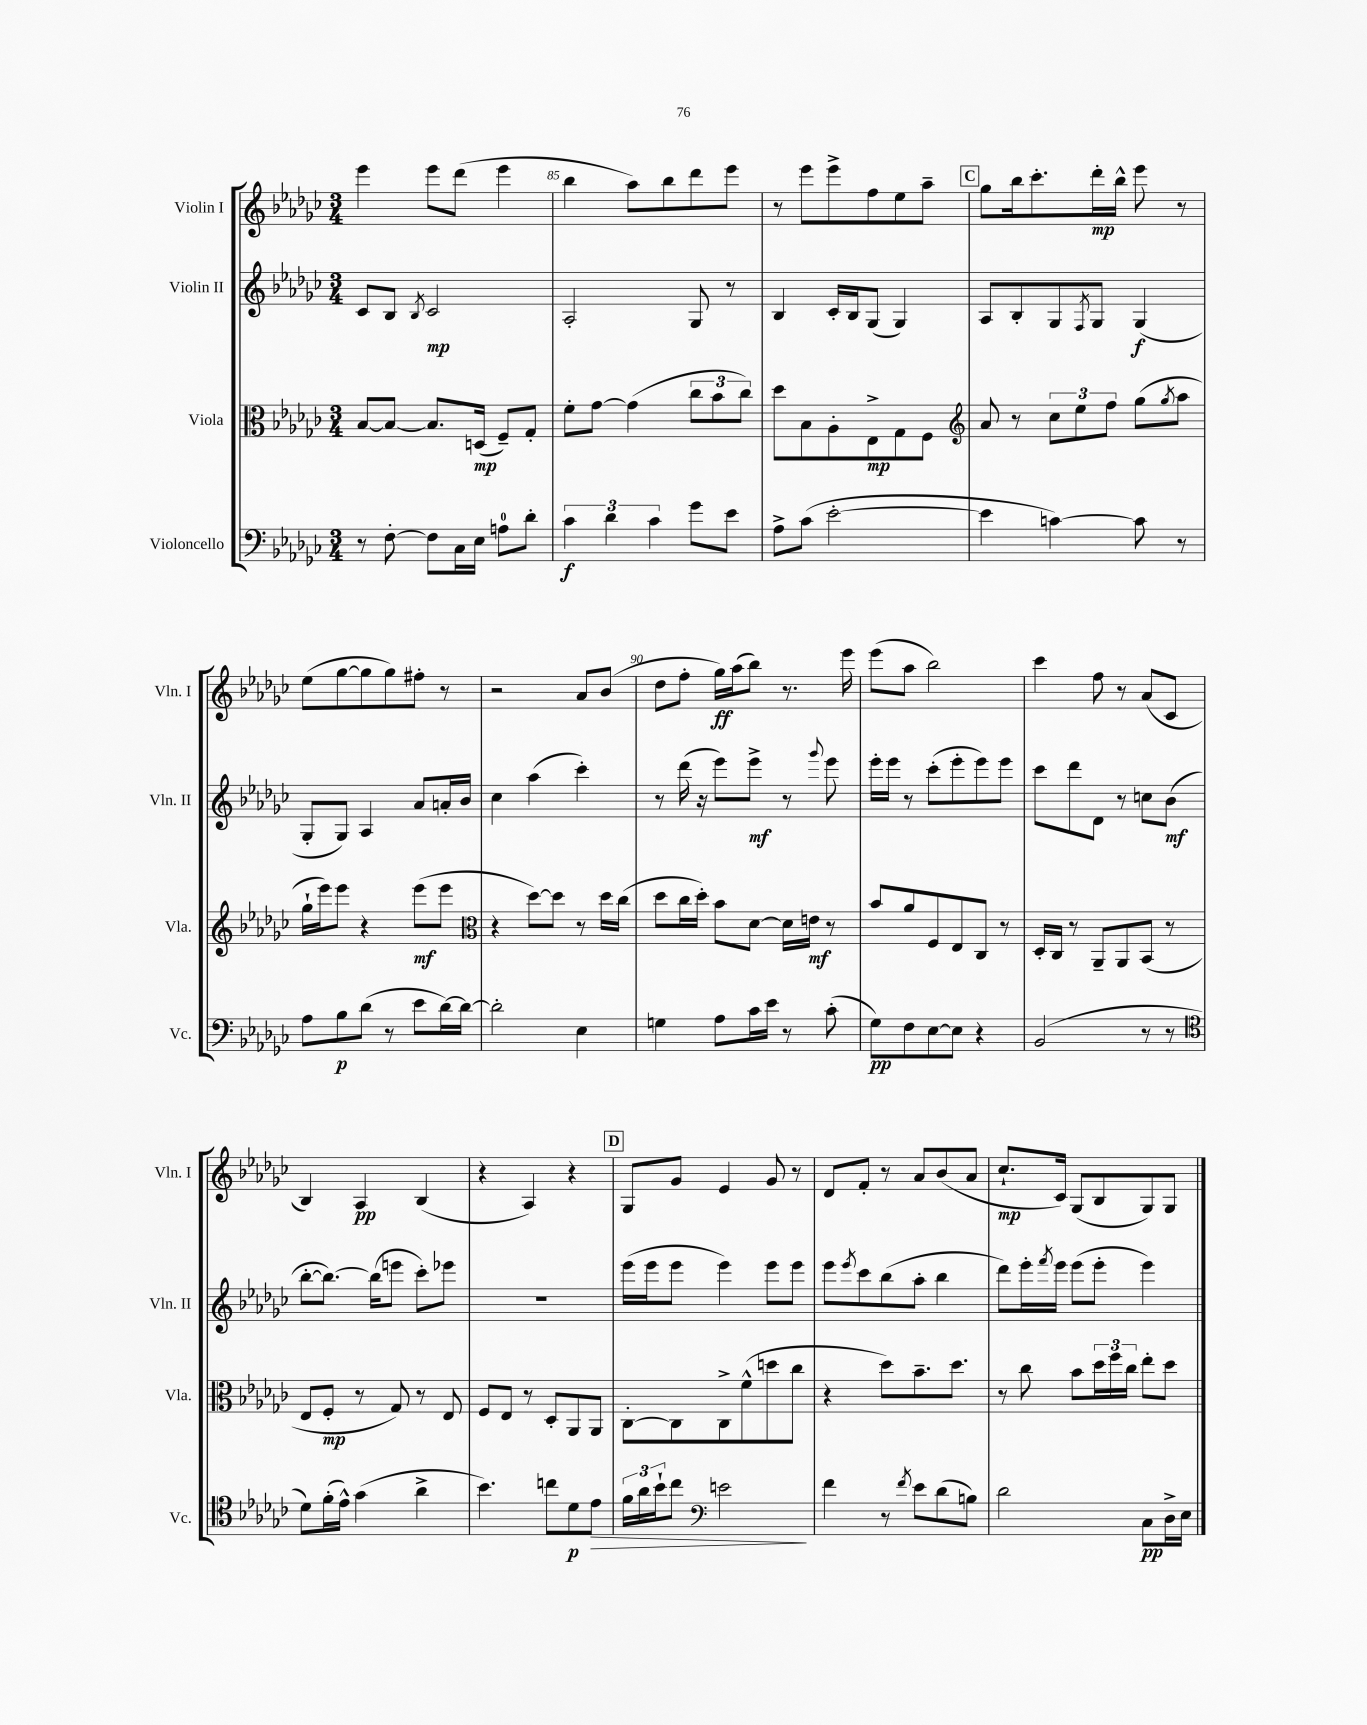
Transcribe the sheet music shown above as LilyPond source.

<<
\new StaffGroup <<
\new Staff = "s0" \with { instrumentName = "Violin I" shortInstrumentName = "Vln. I" } {
    \clef treble \key ges \major \numericTimeSignature \time 3/4
    ees'''4 ees'''8 des'''8( ees'''4 |
    bes''4 aes''8) bes''8 des'''8 ees'''8 |
    r8 ees'''8 ees'''8-> f''8 ees''8 aes''8-- |
    \mark \markup { \box "C" } ges''8 bes''16 ces'''8.-. des'''16-.\mp bes''16-^ ees'''8 r8 |
    ees''8( ges''8~ ges''8 ges''8) fis''8-. r8 |
    r2 aes'8 bes'8( |
    des''8 f''8-. ges''16\ff) aes''16( bes''8) r8. ees'''16 |
    ees'''8( aes''8 bes''2) |
    ces'''4 f''8 r8 aes'8( ces'8 |
    bes4) aes4\pp bes4( |
    r4 aes4) r4 |
    \mark \markup { \box "D" } ges8 ges'8 ees'4 ges'8 r8 |
    des'8 f'8-. r8 aes'8 bes'8( aes'8 |
    ces''8.-!\mp ces'16) ges8( bes8 ges8) ges8 \bar "|." |
}
\new Staff = "s1" \with { instrumentName = "Violin II" shortInstrumentName = "Vln. II" } {
    \clef treble \key ges \major \numericTimeSignature \time 3/4
    ces'8 bes8 \acciaccatura { bes8 } ces'2\mp |
    aes2-. ges8 r8 |
    bes4 ces'16-. bes16 ges8( ges4) |
    \mark \markup { \box "C" } aes8 bes8-. ges8 \acciaccatura { f8 } ges8 ges4\f( |
    ges8-. ges8) aes4 aes'8 a'16-. bes'16 |
    ces''4 aes''4( ces'''4-.) |
    r8 des'''16( r16 ees'''8) ees'''8->\mf r8 \appoggiatura { ges'''8 } ees'''8 |
    ees'''16-. ees'''16 r8 ces'''8-.( ees'''8-. ees'''8) ees'''8 |
    ces'''8 des'''8 des'8 r8 c''8 bes'8\mf( |
    bes''8~-. bes''8.~) bes''16( e'''8 ces'''8-.) ees'''8 |
    R2. |
    \mark \markup { \box "D" } ees'''16( ees'''16 ees'''8 ees'''4) ees'''8 ees'''8 |
    ees'''8 \acciaccatura { ees'''8 } ces'''8 bes''8( aes''8-. bes''4 |
    des'''8) ees'''16-. \acciaccatura { f'''8 } ees'''16 ees'''8( ees'''8-. ees'''4) \bar "|." |
}
\new Staff = "s2" \with { instrumentName = "Viola" shortInstrumentName = "Vla." } {
    \clef alto \key ges \major \numericTimeSignature \time 3/4
    bes8~ bes8~ bes8. d16\mp( f8--) ges8-. |
    f'8-. ges'8~ ges'4( \tuplet 3/2 { ces''8 bes'8 ces''8) } |
    des''8 bes8 aes8-. ees8->\mp ges8 f8 |
    \mark \markup { \box "C" } \clef treble aes'8 r8 \tuplet 3/2 { ces''8 ees''8 f''8 } ges''8( \acciaccatura { ges''8 } aes''8 |
    ges''16-! ees'''16) ees'''8 r4 ees'''8\mf( ees'''8 |
    \clef alto r4 des''8~) des''8 r8 des''16 ces''16( |
    des''8 ces''16 des''16-.) bes'8 des'8~ des'16 e'16\mf r8 |
    bes'8 aes'8 f8 ees8 ces8 r8 |
    des16-. ces16 r8 aes,8-- aes,8 bes,8( r8 |
    ees8 f8-.\mp r8 ges8) r8 ees8 |
    f8 ees8 r8 des8-. aes,8 aes,8 |
    \mark \markup { \box "D" } ces8~-. ces8 ces8-> f'8-^( d''8 ces''8 |
    r4 des''8) bes'8.-- des''8. |
    r8 ces''8 bes'8 \tuplet 3/2 { des''16 f''16 ces''16 } ees''8-. des''8 \bar "|." |
}
\new Staff = "s3" \with { instrumentName = "Violoncello" shortInstrumentName = "Vc." } {
    \clef bass \key ges \major \numericTimeSignature \time 3/4
    r8 f8~-. f8 ces16 ees16 a8-0 des'8-. |
    \tuplet 3/2 { ces'4\f des'4 ces'4 } ges'8 ees'8 |
    aes8-> ces'8( ees'2~-. |
    \mark \markup { \box "C" } ees'4 c'4~) c'8 r8 |
    aes8 bes8\p des'8( r8 ees'8 des'16~) des'16~ |
    des'2-. ees4 |
    g4 aes8 ces'16 ees'16 r8 ces'8-.( |
    ges8\pp) f8 ees8~ ees8 r4 |
    bes,2( r8 r8 |
    \clef tenor des'8) f'16-.( ees'16-^) ges'4( aes'4-> |
    bes'4.) c''8 des'8\p ees'8\> |
    \mark \markup { \box "D" } \tuplet 3/2 { f'16 aes'16 bes'16-! } ces''8 \clef bass e'2\! |
    f'4 r8 \acciaccatura { f'8 } ees'8 des'8( b8) |
    des'2 ces8\pp des16-> ees16 \bar "|." |
}
>>
>>
\layout { \context { \Score currentBarNumber = #84 \override BarNumber.break-visibility = ##(#f #t #t) barNumberVisibility = #(every-nth-bar-number-visible 5) } }
